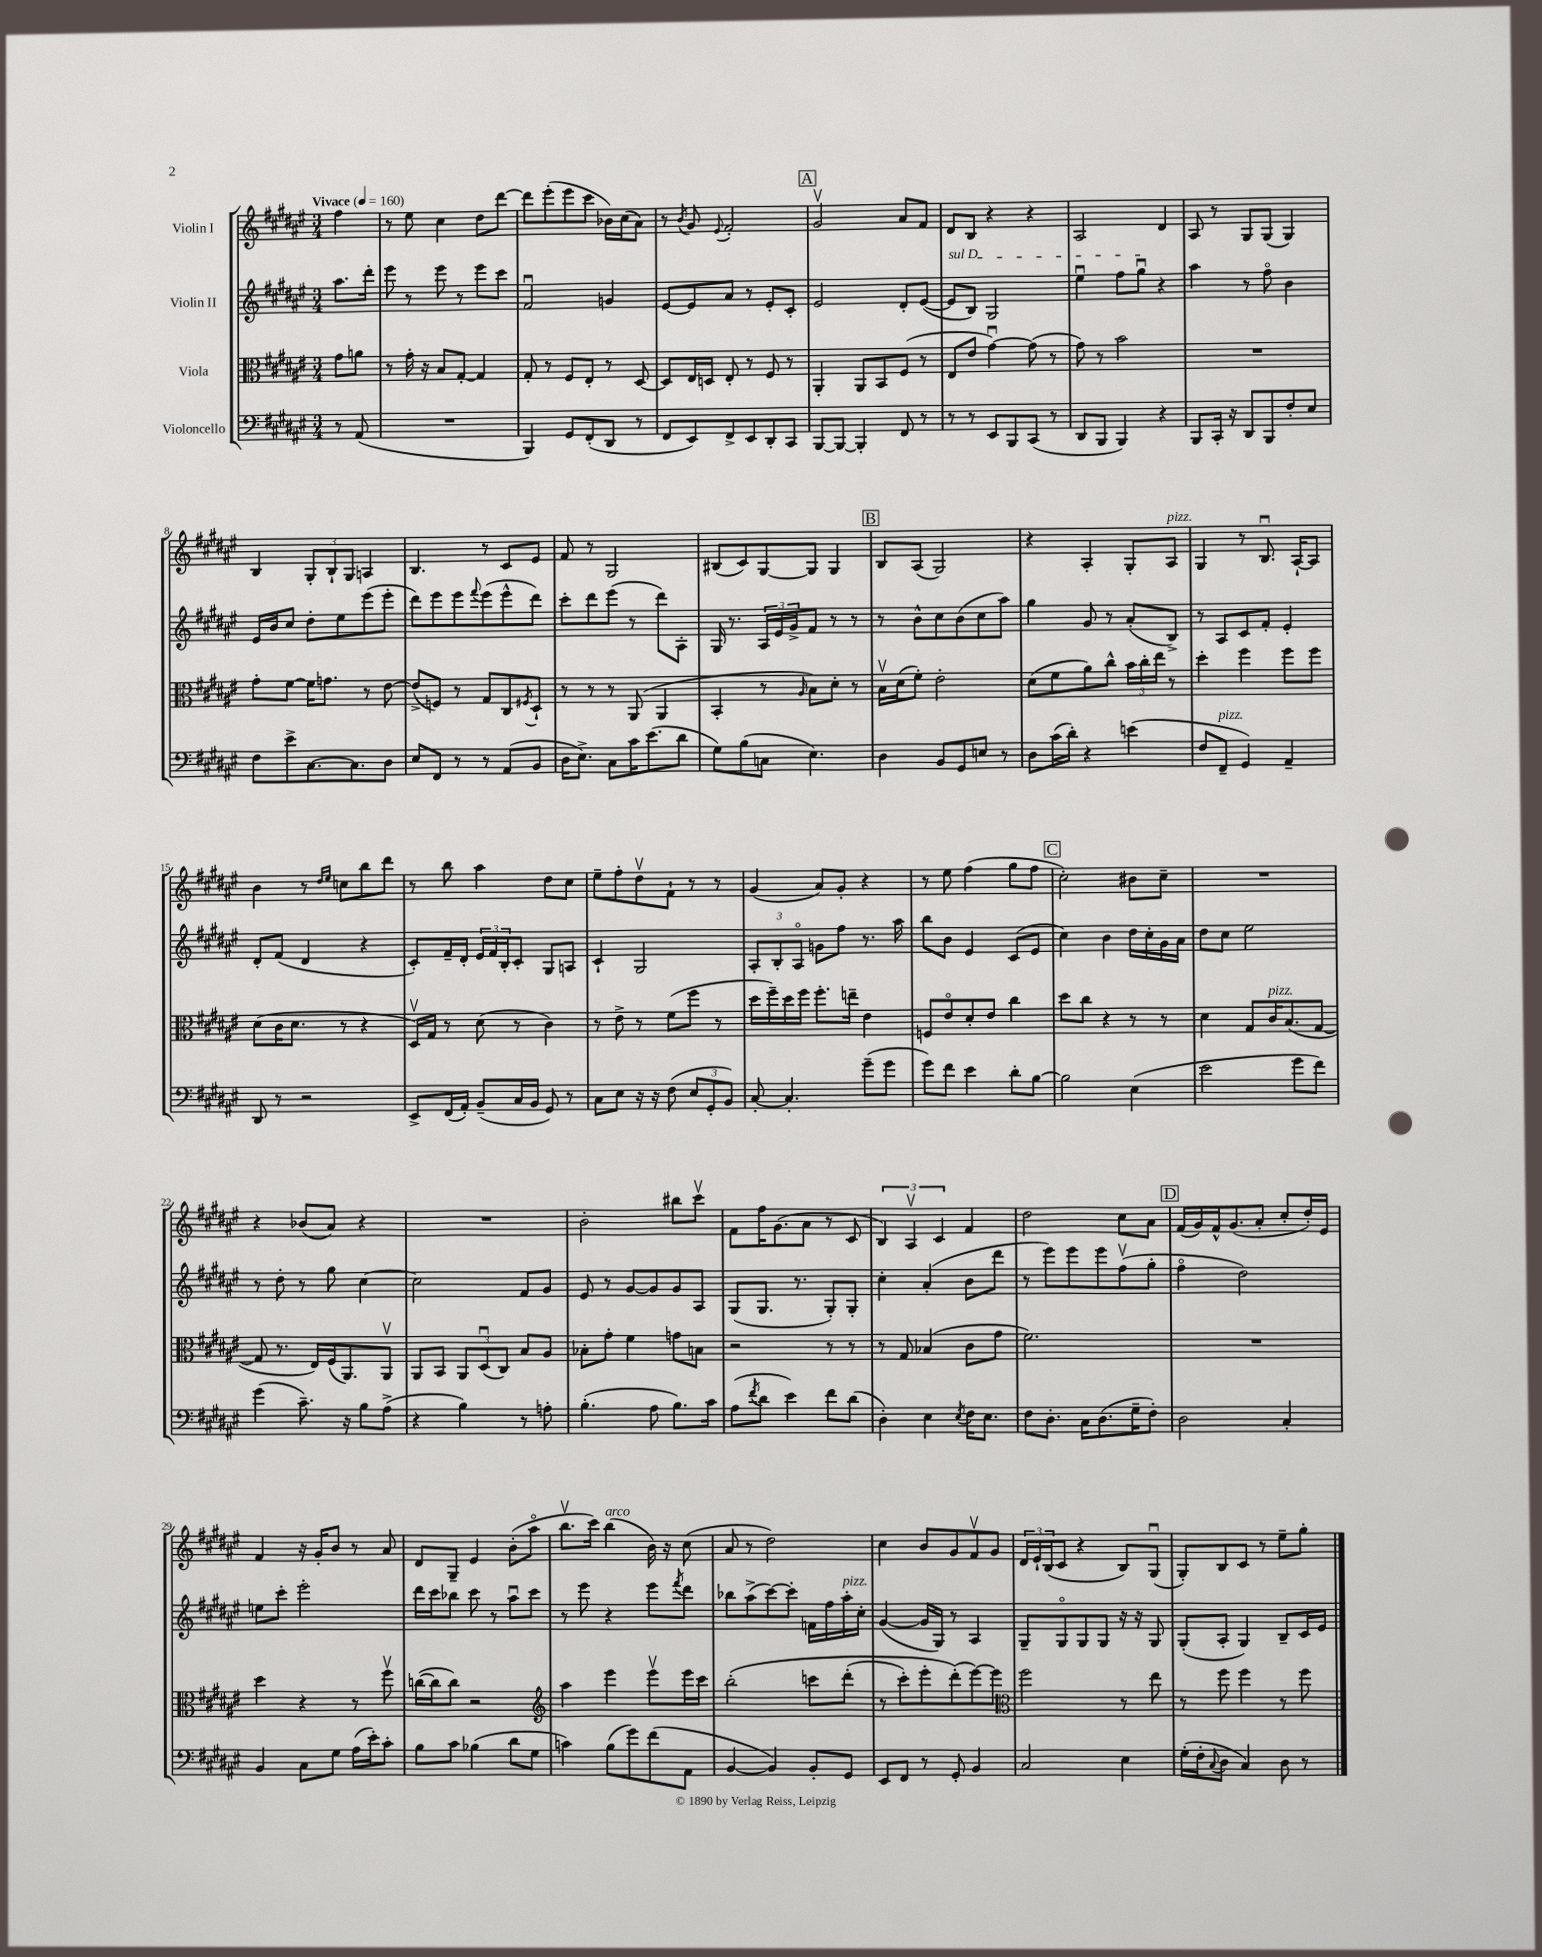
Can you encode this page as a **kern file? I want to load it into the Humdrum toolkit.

**kern	**kern	**kern	**kern
*part4	*part3	*part2	*part1
*staff4	*staff3	*staff2	*staff1
*I"Violoncello	*I"Viola	*I"Violin II	*I"Violin I
*clefF4	*clefC3	*clefG2	*clefG2
*k[f#c#g#d#a#e#]	*k[f#c#g#d#a#e#]	*k[f#c#g#d#a#e#]	*k[f#c#g#d#a#e#]
*M3/4	*M3/4	*M3/4	*M3/4
*MM160	*MM160	*MM160	*MM160
=	=	=	=
!	!	!	!LO:TX:a:B:t=Vivace
8r	8g#\L	8.aa#\L	4ff#\
(8AA#/	8an\J	.	.
.	.	16ddd#'\Jk	.
=1	=1	=1	=1
2.r	8r	8eee#\	8r
.	16g#'\	8r	8ee#\
.	16r	.	.
.	8B/L	8eee#\	4cc#\
.	[8G#'/J	8r	.
.	4G#/]	8eee#\L	8dd#\L
.	.	8ccc#\J	[8ddd#\J
=2	=2	=2	=2
4BBB/)	8G#'/	2f#u/	8ddd#\L]
.	8r	.	(8eee#'\
8GG#/L	8F#/L	.	8eee#\
(8FF#'/	8E#'/J	.	8ccc#\J
8DD#/J	8r	4gn/	16b-X\LL)
.	.	.	(16cc#\J
8r	[8D#/	.	8a#\J)
=3	=3	=3	=3
8FF#/L	8D#/L]	[8e#/L	8r
.	.	.	8qb/
8EE#/)	16E#/L	8e#/]	8g#/
.	16Dn/JJ	.	.
.	.	.	8qqe#/
8FF#^/	8E#'/	8a#/J	2f#'/
8EE#/	8r	8r	.
8DD#'/	8F#/	8e#'/L	.
8CC#/J	8r	8c#'/J	.
!!LO:REH:place=s1:t=A
=4	=4	=4	=4
[8BBB/L	4AA#'/	2e#/	2g#v/
8BBB/J_	.	.	.
4BBB'/]	8AA#/L	.	.
.	8BB/	.	.
8FF#/	(8F#/J	8d#'/L	8a#/L
8r	8r	([8e#/J	8f#/J
=5	=5	=5	=5
!	!	!LO:TX:a:i:t=sul D	!
8r	8E#/L	8e#/L]	8d#/L
8r	8e#/J	8B/J)	8B/J
8EE#/L	[4g#u\)	2G#/	4r
8BBB/	.	.	.
(8CC#/J	(8g#\]	.	4r
8r	8r	.	.
=6	=6	=6	=6
8DD#/L	8g#\)	4ee#u\	2A#/
8BBB/J	8r	.	.
4BBB/)	2b\	8ff#\L	.
.	.	8gg#u\J	.
4r	.	4r	4d#/
=7	=7	=7	=7
8BBB/L	2.r	4aa#\	8A#/
16CC#'/Jk	.	.	8r
16r	.	.	.
8DD#/L	.	8r	8G#/L
8BBB/	.	8ff#\	(8G#/J
8F#'/	.	4b\	4G#/)
8E#/J	.	.	.
!!LO:LB:g=z
=8	=8	=8	=8
8F#\L	8g#'\L	16e#/LL	4B/
.	.	16b/J	.
8e#^\	[8f#\J	8cc#/J	.
[8.C#\	16f#\KL]	8dd#'\L	12G#'/L
.	8.gn\J	.	.
.	.	.	12B`/
.	.	8ee#\	.
.	.	.	12G#/J
8.C#\]	.	.	.
.	8r	(8eee#\	4An/
8D#\J	[8e#\	8eee#'\J	.
=9	=9	=9	=9
8E#/L	(8e#^/L]	8ddd#\L)	4.B/
8FF#/J	8Fn/J)	8eee#\	.
8r	8r	8eee#\	.
.	.	8qqfff#/	.
8r	8G#/L	(8eee#\	8r
(8AA#/L	8C#/	8eee#^^\	8c#/L
.	8qF#X/	.	.
8BB/J	8D#`/J	8ddd#\J)	8e#/J
=10	=10	=10	=10
16D#\KL	8r	8ccc#'\L	8f#/
8.E#^\J)	.	.	.
.	8r	8ddd#\	8r
8C#\L	8r	(8eee#\J	2G#/
16c#\K	(8AA#/	8r	.
(8.e#\	.	.	.
.	4AA#/	8ddd#\L)	.
8d#\J	.	8A#'\J	.
=11	=11	=11	=11
8G#\L)	4BB'/	16G#/	(8B#X/L
.	.	8.r	.
(8B\	.	.	8c#/)
8Cn\J	8r	24A#/LL	[8G#/
.	.	24e#/	.
.	.	24g#^/J	.
.	16qqA#/	.	.
4.E#\)	8B\L)	8f#/J	8G#/J]
.	8d#'\J	8r	4G#/
.	8r	8r	.
!!LO:REH:place=s1:t=B
=12	=12	=12	=12
4D#\	16Bv\LL	8r	8B/L
.	(16d#\J	.	.
.	8f#'\J)	8b^^\L	(8A#/J
8BB/L	2e#'\	8cc#\	2G#/)
8GG#/	.	(8b\	.
8En/J	.	8cc#\	.
8r	.	8aa#\J)	.
=13	=13	=13	=13
8D#\L	(8d#\L	4gg#\	4r
(16c#\L	8f#\	.	.
16d#'\JJ)	.	.	.
4r	8a#\)	8g#/	4A#'/
.	8cc#^^\J	8r	.
(4en\	24b\LL	(8a#'/L	8G#'/L
.	24cc#'\	.	.
.	24ee#\JJ	.	.
!	!	!	!LO:TX:a:i:t=pizz.
.	8r	8B^/J)	8A#/J
=14	=14	=14	=14
8F#/L	4dd#'\	8r	4G#/
!LO:TX:a:i:t=pizz.	!	!	!
8FF#~/J	.	8A#/L	.
4GG#/)	4ff#\	8c#/	8r
.	.	8f#'/J	8.Bu/
4AA#~/	8ff#\L	4e#'/	.
.	.	.	[16A#`/KL
.	8ff#\J	.	8A#/J]
!!LO:LB:g=z
=15	=15	=15	=15
8DD#/	(8d#\L	8d#'/L	4b\
8r	16c#\K	(8f#/J	.
.	8.d#\J	.	.
2r	.	4d#/	8r
.	.	.	16qqdd#/LL
.	.	.	16qqee#/JJ
.	8r	.	8ccn\L
.	4r	4r	8bb\
.	.	.	8ddd#\J
=16	=16	=16	=16
8EE#^/L	16D#v/LL)	8c#'/L)	8r
.	16G#/JJ	.	.
(16FF#/L	8r	16f#~/L	8bb\
16AA#'/JJ)	.	16d#'/JJ	.
(8BB~/L	(8d#\	24e#/LL	4aa#\
.	.	24f#/	.
.	.	24B'/J	.
16C#/L	8r	8c#'/J	.
16BB/JJ	.	.	.
8GG#/)	4c#\)	8G#/L	8dd#\L
8r	.	8An/J	8cc#\J
=17	=17	=17	=17
8C#\L	8r	4c#`/	8ee#~\L
8E#\J	8e#^\	.	8ff#'\
16r	8r	2G#/	8dd#v\
16r	.	.	.
(8F#\	(8f#\L	.	8f#`\J
12E#/L	8ff#\J	.	8r
12GG#'/	.	.	.
.	8r	.	8r
12BB/J)	.	.	.
=18	=18	=18	=18
[8C#'/	16dd#\LL	12A#'/L	(4g#/
.	16ff#~\)	.	.
.	.	12B'/	.
4.C#'/]	16dd#\	.	.
.	.	12A#/J	.
.	16ff#\JJ	.	.
.	8.ff#'\L	8gn\L	8a#/L)
.	.	8ff#\J	8g#'/J
.	16een~\Jk	.	.
(8g#~\L	4e#\	8.r	4r
8g#\J	.	.	.
.	.	16aa#\	.
=19	=19	=19	=19
8g#\L)	8Fn/L	8bb\L	8r
8f#\J	8e#/	8b\J	8ee#\
4e#\	8d#'/	4e#/	(4ff#\
.	8e#/J	.	.
8d#'\L	4cc#\	(8c#/L	8gg#\L
[8B\J	.	8e#/J	8ff#\J
!!LO:REH:place=s1:t=C
=20	=20	=20	=20
2B\]	8dd#\L	4cc#\)	2cc#'\)
.	8cc#\J	.	.
.	4r	4b\	.
(4E#\	8r	16dd#\LL	8b#X\L
.	.	16cc#'\	.
.	8r	16g#\	8cc#~\J
.	.	16a#\JJ	.
=21	=21	=21	=21
2e#\	4d#\	8dd#\L	2.r
.	.	8cc#\J	.
.	8G#/L	2ee#\	.
!	!LO:TX:a:i:t=pizz.	!	!
.	16c#/K	.	.
.	(8.B/	.	.
8g#\L	.	.	.
8f#\J)	[8G#/J	.	.
!!LO:LB:g=z
=22	=22	=22	=22
(4g#\	8G#/]	8r	4r
.	8.r	8dd#'\	.
8.c#~\)	.	8r	(8b-X/L
.	16E#/LL)	.	.
.	(16F#/J	8gg#\	8a#/J)
16r	8.AA#/)	.	.
8B\L	.	[4cc#\	4r
(8A#^\J	8AA#v/J	.	.
=23	=23	=23	=23
4r	8AA#/L	2cc#\]	2.r
.	8BB/J	.	.
4B\)	12AA#/L	.	.
.	(12D#u/	.	.
.	12C#/J)	.	.
8r	8B/L	8f#/L	.
8An'\	8A#/J	8g#/J	.
=24	=24	=24	=24
(4.B'\	8B-X'\L	8e#/	2b'\
.	8g#'\J	8r	.
.	4f#\	[8g#/L	.
8A#\	.	8g#/]	.
8.B\L)	8gn\L	8g#/	8bb#X\L
.	8Bn\J	8A#/J	8ccc#v\J
16c#\Jk	.	.	.
=25	=25	=25	=25
(8A#\L	2r	(8G#/L	8f#\L
8qf#/	.	.	.
8d#\J	.	8.G#/J	16ff#\K
.	.	.	(8.g#\
4e#\)	.	.	.
.	.	8.r	.
.	.	.	8a#\J
8f#\L	8r	8G#'/L)	8r
(8d#\J	8r	8G#'/J	8c#/
=26	=26	=26	=26
4D#'\)	8r	4cc#'\	6B/)
.	8G#/	.	.
.	.	.	6A#v/
4E#\	(4B-X/	(4a#'/	.
.	.	.	6c#/
8qE#/	.	.	.
16F#\KL	8c#\L	8b\L	4f#/
8.E#\J	.	.	.
.	8g#\J	8ddd#\J	.
=27	=27	=27	=27
8F#\L	2.f#\)	8r	2dd#\
8.D#'\J	.	8eee#\L)	.
.	.	8eee#\	.
16C#\KL	.	.	.
(8.D#\	.	8eee#\	.
.	.	(8ff#v\	8cc#\L
16G#~\K	.	.	.
8F#'\J)	.	8gg#'\J	8a#\J
!!LO:REH:place=s1:t=D
=28	=28	=28	=28
2D#\	2.r	4ff#\	(16f#/LL
.	.	.	16g#/)
.	.	.	16f#^^/J
.	.	.	(8.g#/
.	.	2dd#\)	.
.	.	.	8a#'/J
4C#'/	.	.	8cc#'/L
.	.	.	16dd#'/L)
.	.	.	16e#/JJ
!!LO:LB:g=z
=29	=29	=29	=29
4BB/	4dd#\	8een\L	4f#/
.	.	8ccc#'\J	.
8C#\L	4r	2eee#'\	16r
.	.	.	16g#'/KL
8G#\J	.	.	8b/J
(16A#\LL	8r	.	8r
16e#'\J)	.	.	.
8c#'\J	8ff#v\	.	8a#/
=30	=30	=30	=30
8B\L	([16ccn\LL	16ddd#\LL	8d#/L
.	16cc\J]	16ccc#\J	.
8c#\J	8cc\J)	8bb-X\J	8G#~/J
(4B-X\	2r	8ccc#\	4e#/
.	.	8r	.
8d#\L	.	8aa#u\L	(8b'\L
8G#\J	.	8ccc#\J	8aa#\J
=31	=31	=31	=31
*	*clefG2	*	*
4cn\)	4aa#\	8r	8.bbv\L
.	.	8eee#\	.
.	.	.	16ccc#\Jk)
!	!	!	!LO:TX:a:i:t=arco
(8B\L	4eee#\	4r	(4bb\
8g#\)	.	.	.
(8f#\	8eee#v\L	8eee#\L	16b\)
.	.	.	16r
.	.	8qfff#/	.
8AA#\J	16eee#\L	8ddd#\J	(8cc#\
.	16ccc#\JJ	.	.
=32	=32	=32	=32
[4BB/	(2bb'\	8bb-X\L	8a#/
.	.	(8aa#^\	8r
4BB/])	.	[8ccc#\)	2dd#\)
.	.	8ccc#'\J]	.
8BB'/L	8cccn\L	16fn\LL	.
.	.	16ff#\	.
!	!	!LO:TX:a:i:t=pizz.	!
8GG#/J	(8ddd#'\J	16aa#'\	.
.	.	16cc#'\JJ	.
=33	=33	=33	=33
8EE#/L	8r	([4g#/	4cc#\
8FF#/J	8ccc#'\L)	.	.
8r	8eee#'\	16g#/LL]	8b/L
.	.	16G#/JJ)	.
8GG#'/	(8ddd#'\)	8r	8g#/
4BB/	[8eee#\)	4A#/	8f#v/
.	8eee#\J]	.	8g#/J
=34	=34	=34	=34
*	*clefC3	*	*
2C#/	2ff#\	8G#~/L	24d#/LL
.	.	.	24e#`/
.	.	.	(24B/J
.	.	8G#/	8c#/J
.	.	8G#/	4r
.	.	8G#/J	.
4E#\	8r	16r	8B/L)
.	.	16r	.
.	8ee#\	8G#/	(8G#u/J
=35	=35	=35	=35
(16G#'\LL	8r	(8G#'/L	8G#'/L)
16F#'\J	.	.	.
8qqC#/	.	.	.
8D#\J	8ff#\	8A#'/J	8B/
4C#/)	4ff#\	4G#/)	8c#/J
.	.	.	8r
8D#\	8r	8B~/L	8ee#~\L
8r	8ff#\	16c#/L	8gg#'\J
.	.	16e#/JJ	.
==	==	==	==
*-	*-	*-	*-
